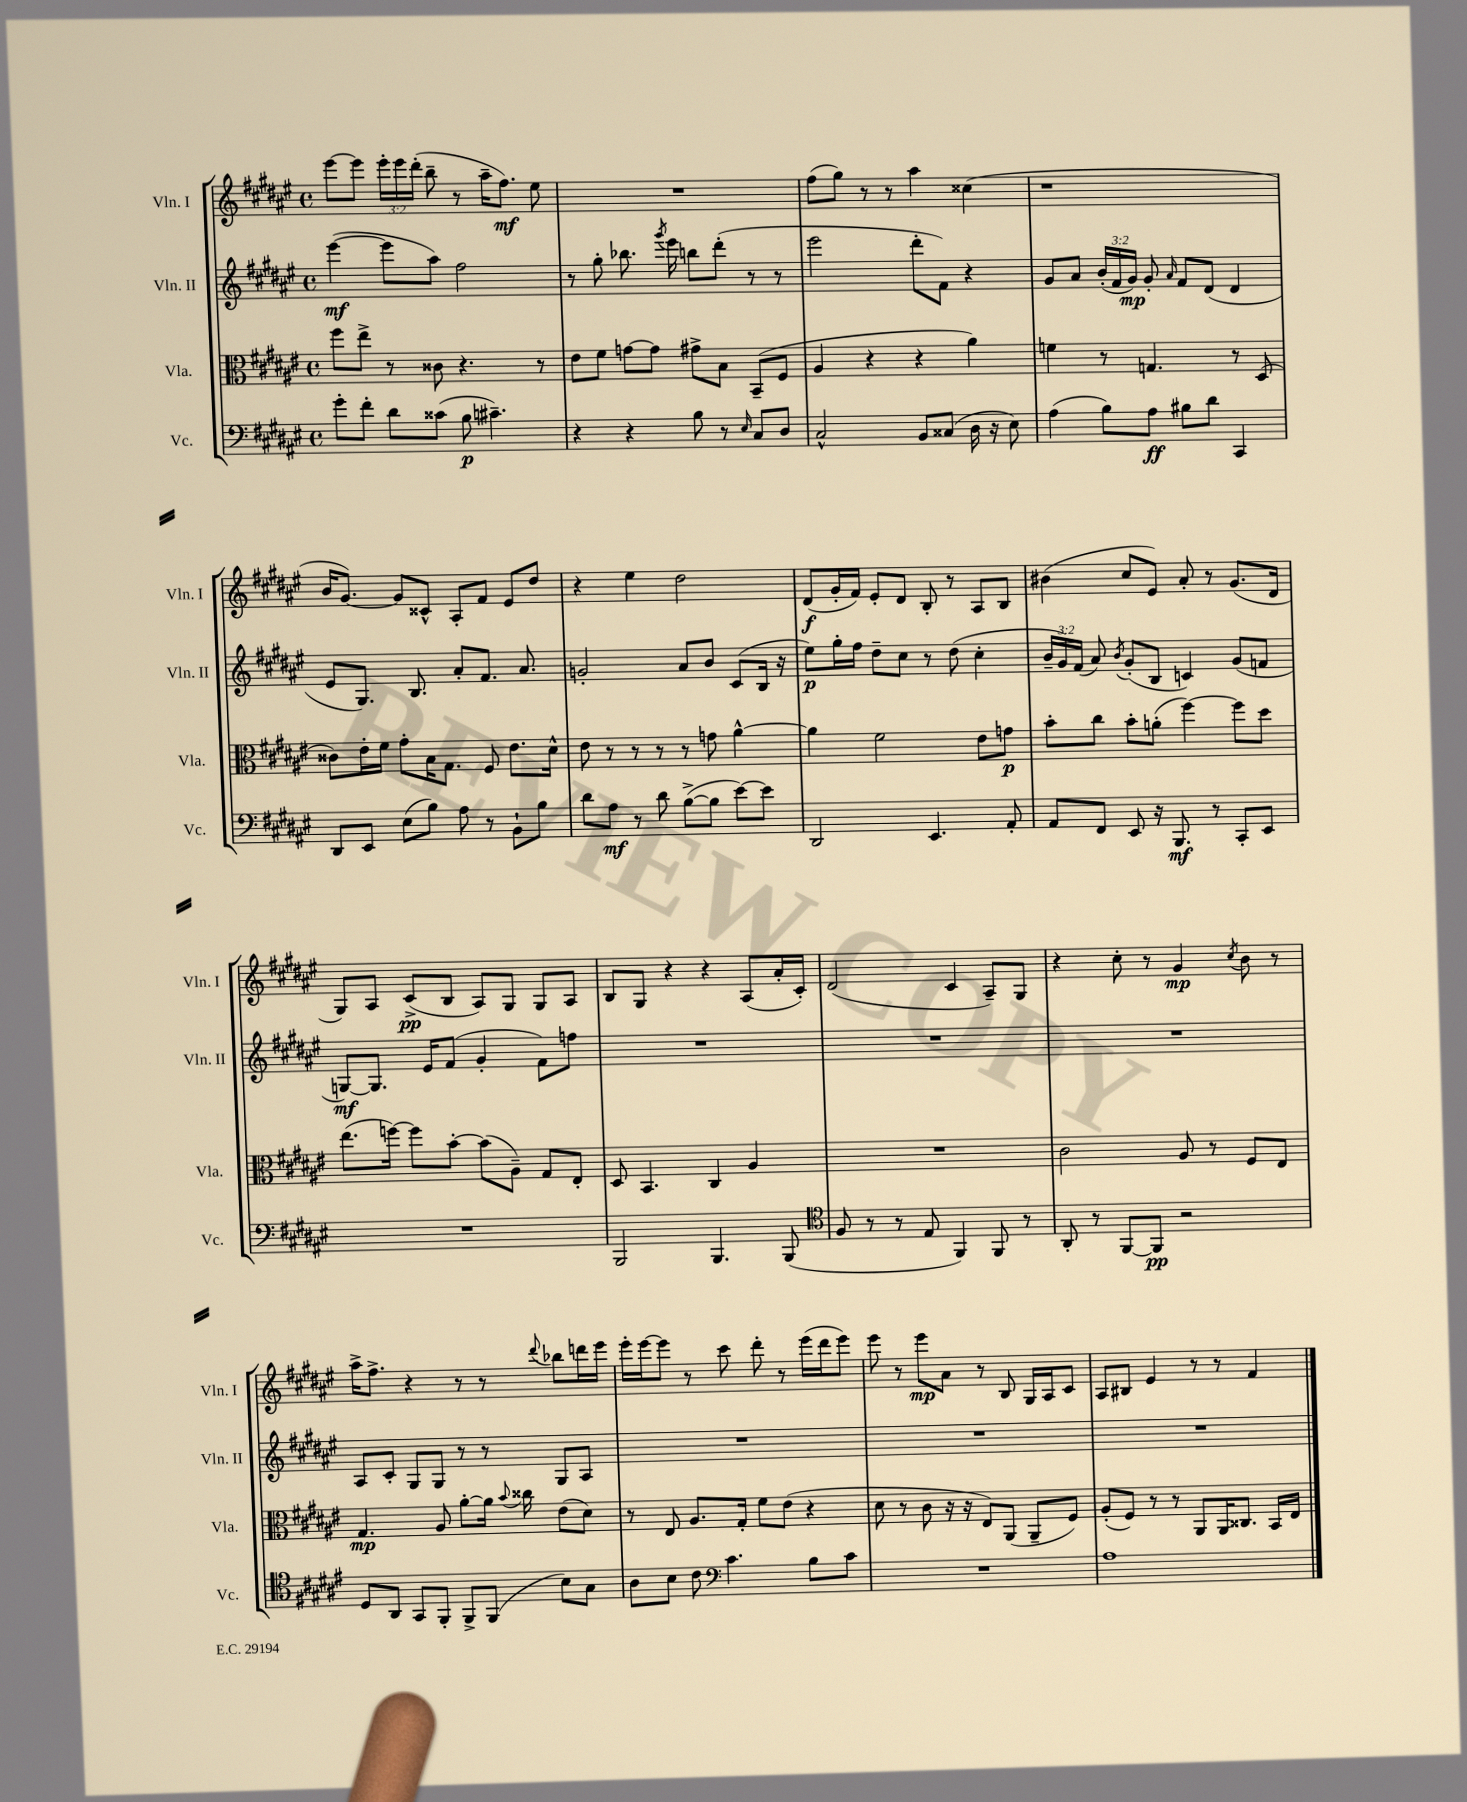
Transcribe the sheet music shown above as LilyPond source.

<<
\new StaffGroup <<
\new Staff = "s0" \with { instrumentName = "Vln. I" shortInstrumentName = "Vln. I" } {
    \clef treble \key fis \major \defaultTimeSignature \time 4/4 \override Staff.TupletNumber.text = #tuplet-number::calc-fraction-text
    \autoBeamOff eis'''8[~ eis'''8] \tuplet 3/2 { eis'''16[-. eis'''16 dis'''16]-.( } b''8-- r8 ais''16[-- fis''8.]\mf) eis''8 |
    R1 |
    fis''8[( gis''8]) r8 r8 ais''4 cisis''4( |
    r1 |
    b'16[ gis'8.]~) gis'8[ cisis'8]-^ ais8[-. fis'8] eis'8[ dis''8] |
    r4 eis''4 dis''2 |
    dis'8[\f( gis'16-. fis'16]) eis'8[-. dis'8] b8-. r8 ais8[ b8] |
    bis'4( cis''8[ eis'8]) ais'8-. r8 gis'8.[( dis'16] |
    gis8[) ais8] cis'8[->\pp( b8] ais8[) gis8] gis8[ ais8] |
    b8[ gis8] r4 r4 ais8[( ais'16-. cis'16]-.) |
    dis'2( cis'4 ais8[--) gis8] |
    r4 cis''8-. r8 gis'4\mp \acciaccatura { cis''8 } b'8 r8 |
    ais''16[-> fis''8.]-> r4 r8 r8 \appoggiatura { dis'''8 } bes''8[ d'''16 eis'''16] |
    eis'''16[-. eis'''16~ eis'''8] r8 cis'''8 dis'''8-. r8 eis'''16[( dis'''16 eis'''8]) |
    eis'''8 r8 eis'''8[\mp ais'8] r8 b8 gis16[ ais16 cis'8] |
    ais8[ bis8] eis'4 r8 r8 fis'4 \bar "|." |
}
\new Staff = "s1" \with { instrumentName = "Vln. II" shortInstrumentName = "Vln. II" } {
    \clef treble \key fis \major \defaultTimeSignature \time 4/4 \override Staff.TupletNumber.text = #tuplet-number::calc-fraction-text
    \autoBeamOff eis'''4~\mf( eis'''8[ ais''8]) fis''2 |
    r8 gis''8-. bes''8. \acciaccatura { gis'''8 } eis'''16 b''8[ dis'''8]-.( r8 r8 |
    eis'''2 dis'''8[-. fis'8]) r4 |
    gis'8[ ais'8] \tuplet 3/2 { b'16[-.( fis'16 gis'16]\mp) } gis'8-. \grace { ais'16 } fis'8[ dis'8]( dis'4 |
    eis'8[ gis8.]) b8. ais'8[-. fis'8.] ais'8. |
    g'2-. ais'8[ b'8] cis'8[( b16] r16 |
    eis''8[\p) gis''16-. fis''16] dis''8[-- cis''8] r8 dis''8( cis''4-. |
    \tuplet 3/2 { b'16[-- gis'16) fis'16]( } ais'8) \acciaccatura { b'8 } gis'8[-.( b8] c'4) gis'8[( f'8] |
    g8[~\mf) g8.] eis'16[ fis'8]( gis'4-. fis'8[) f''8] |
    R1 |
    R1 |
    R1 |
    ais8[ cis'8]-. gis8[ gis8] r8 r8 gis8[ ais8] |
    R1 |
    R1 |
    R1 \bar "|." |
}
\new Staff = "s2" \with { instrumentName = "Vla." shortInstrumentName = "Vla." } {
    \clef alto \key fis \major \defaultTimeSignature \time 4/4
    \autoBeamOff fis''8[ eis''8]-> r8 cisis'8 r4. r8 |
    eis'8[ fis'8] g'8[~ g'8] gis'8[-> b8] b,8[--( fis8] |
    ais4 r4 r4 ais'4) |
    f'4 r8 g4. r8 dis8( |
    cisis'8[) eis'16-. fis'16] gis'8[-. b16 gis8.] fis8 eis'8.[ dis'16]-^ |
    eis'8 r8 r8 r8 r8 g'8 ais'4~-^ |
    ais'4 fis'2 eis'8[ g'8]\p |
    b'8[-. cis''8] b'8[-. a'8]-.( fis''4~) fis''8[ dis''8] |
    eis''8.[( f''16]~) f''8[ b'8]~-. b'8[( ais8]--) gis8[ eis8]-. |
    dis8 b,4. cis4 ais4 |
    R1 |
    cis'2 ais8 r8 fis8[ eis8] |
    gis4.\mp ais8 ais'8[~-. ais'16] \appoggiatura { b'8 } cisis''16 eis'8[( dis'8]) |
    r8 eis8 ais8.[ gis16]-. fis'8[ eis'8]( r4 |
    dis'8 r8 cis'8 r16 r16 eis8[) ais,8]( ais,8[-- fis8]) |
    ais8[-.( fis8]) r8 r8 ais,8[ ais,16 cisis8.] b,16[ eis16] \bar "|." |
}
\new Staff = "s3" \with { instrumentName = "Vc." shortInstrumentName = "Vc." } {
    \clef bass \key fis \major \defaultTimeSignature \time 4/4
    \autoBeamOff gis'8[-. fis'8]-. dis'8[ cisis'8]( b8\p cis'4.--) |
    r4 r4 b8 r8 \grace { eis16 } cis8[ dis8] |
    cis2-^ b,8[ cisis8]( dis16 r16 eis8) |
    ais4( b8[) ais8]\ff bis8[ dis'8] cis,4 |
    dis,8[ eis,8] eis8[( b8]) ais8 r8 b,8[-! b8] |
    dis'8[ ais8]\mf r8 dis'8 b8[~->( b8] eis'8[~) eis'8] |
    dis,2 eis,4. ais,8-. |
    ais,8[ fis,8] eis,8 r16 b,,8.\mf r8 cis,8[-. eis,8] |
    R1 |
    b,,2 b,,4. b,,8( |
    \clef tenor fis8 r8 r8 eis8 fis,4) fis,8 r8 |
    ais,8-. r8 fis,8[~ fis,8]\pp r2 |
    dis8[ ais,8] gis,8[ fis,8]-. fis,8[-> fis,8]( b8[) gis8] |
    ais8[ b8] cis'8 \clef bass cis'4. b8[ cis'8] |
    R1 |
    ais1 \bar "|." |
}
>>
>>
\layout { \context { \Score \remove "Bar_number_engraver" } }
